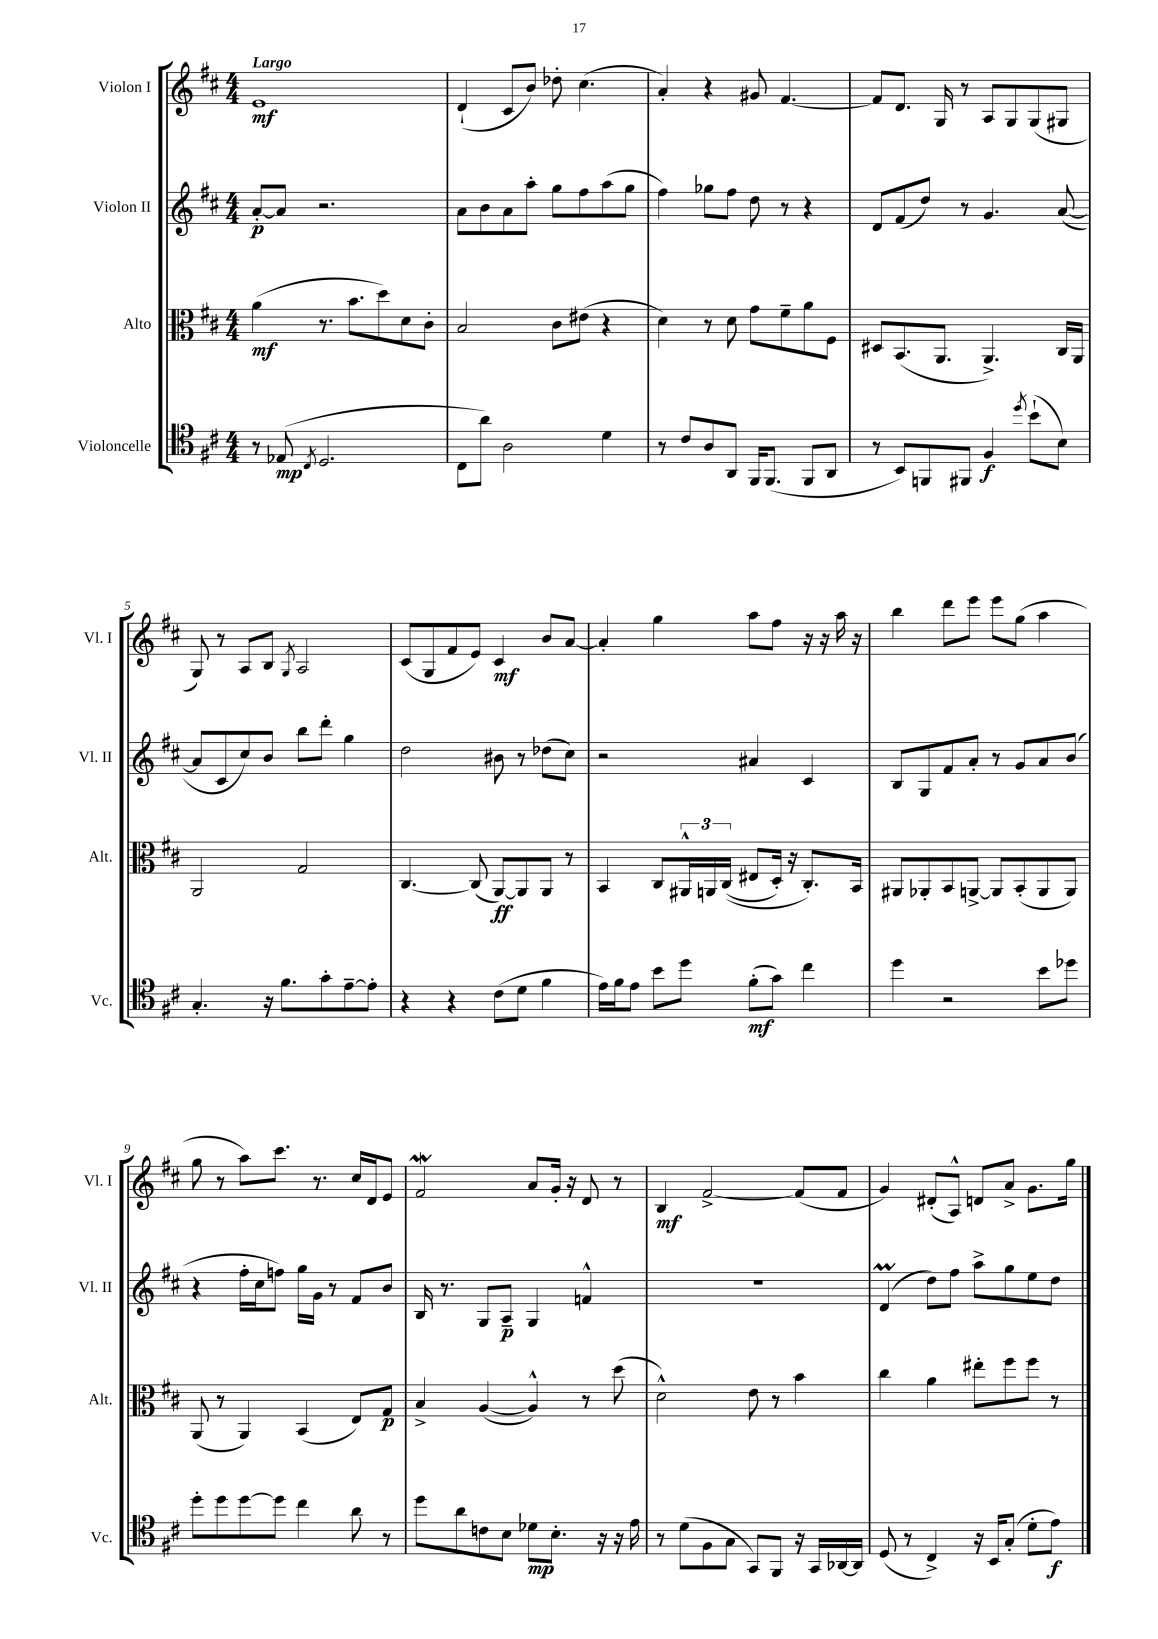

**kern	**kern	**kern	**kern
*staff4	*staff3	*staff2	*staff1
*clefC4	*clefC3	*clefG2	*clefG2
*k[f#c#]	*k[f#c#]	*k[f#c#]	*k[f#c#]
*M4/4	*M4/4	*M4/4	*M4/4
8r	(4a	[8a'	1e
(8E-	.	8a]	.
8qC#	.	.	.
2.D	8.r	2.r	.
.	8.b	.	.
.	8dd)	.	.
.	8d	.	.
.	8c#'	.	.
=	=	=	=
8C#	2B	8a	(4d`
8a)	.	8b	.
2A	.	8a	8c#
.	.	8aa'	8b)
.	8c#	8gg	8dd-'
.	(8e#	8ff#	(4.cc#
4d	4r	(8aa	.
.	.	8gg	.
=	=	=	=
8r	4d)	4ff#)	4a')
8c#	.	.	.
8A	8r	8gg-	4r
8AA	8d	8ff#	.
16FF#	8g	8dd	8g#
(8.FF#	.	.	.
.	8f#~	8r	[4.f#
8FF#	8a	4r	.
8AA	8F#	.	.
=	=	=	=
8r	8D#	8d	8f#]
8BB)	(8.BB	(8f#	8.d
8FF	.	8dd)	.
.	8.AA	.	16G
8FF#	.	8r	8r
4F#	4.AA^)	4.g	8A
.	.	.	8G
8qdd	.	.	.
(8b`	.	.	(8G
8B)	16C#	([8a	8G#
.	16AA	.	.
=	=	=	=
4.G'	2AA	8a]	8G)
.	.	8c#	8r
.	.	8cc#)	8A
16r	.	8b	8B
8.f#	.	.	.
.	.	.	8qG
.	2G	8bb	2A
8g'	.	8ddd'	.
[8e~	.	4gg	.
8e']	.	.	.
=	=	=	=
4r	[4.C#	2dd	(8c#
.	.	.	8G
4r	.	.	8f#
.	(8C#]	.	8e)
(8c#	[8AA)	8b#	4c#
8d	8AA]	8r	.
4f#	8AA	(8dd-	8b
.	8r	8cc#)	[8a
=	=	=	=
16e)	4BB	2r	4a']
16f#	.	.	.
8e	.	.	.
8b	8C#	.	4gg
8dd	24AA#^^	.	.
.	24AA	.	.
.	&((24C#	.	.
(8f#'	8E#	4a#	8aa
8g)	16D')	.	8ff#
.	16r	.	.
4cc#	8.C#'&)	4c#	16r
.	.	.	16r
.	.	.	16aa
.	16BB	.	16r
=	=	=	=
4dd	8AA#	8B	4bb
.	8AA-'	8G	.
2r	8BB	8f#	8ddd
.	[8AA^	8a'	8eee
.	8AA]	8r	8eee
.	(8BB'	8g	(8gg
8b	8AA	8a	4aa
8dd-	8AA)	(8b	.
=	=	=	=
8dd'	(8AA	4r	8gg
8dd	8r	.	8r
[8dd	4AA)	16ff#'	8aa)
.	.	16cc#	.
8dd]	.	8ff)	8.ccc#
4cc#	(4BB	16gg	.
.	.	16g	8.r
.	.	8r	.
8a	8E)	8f#	16cc#
.	.	.	16d
8r	8G	8b	8e
=	=	=	=
8dd	4B^	16B	2f#
.	.	8.r	.
8a	.	.	.
8c	([4A	8G	.
8B	.	8A~	.
8d-	4A^^])	4G	8a
8.B'	.	.	16g'
.	.	.	16r
.	8r	4f^^	8d
16r	.	.	.
16r	(8dd	.	8r
16e	.	.	.
=	=	=	=
8r	2d^^)	1r	4B
(8d	.	.	.
8F#	.	.	[2f#^
8G	.	.	.
8GG)	8e	.	.
8FF#	8r	.	.
16r	4b	.	(8f#]
16GG	.	.	.
[16AA-	.	.	8f#
16AA-]	.	.	.
=	=	=	=
(8D	4cc#	(4d	4g)
8r	.	.	.
4C#^)	4a	8dd)	(8d#'
.	.	8ff#	8A^^)
16r	8ee#'	8aa^	8d
16BB	.	.	.
(8G'	8ff#	8gg	8a^
8d'	8ff#	8ee	8.g
8e)	8r	8dd	.
.	.	.	16gg
==	==	==	==
*-	*-	*-	*-
